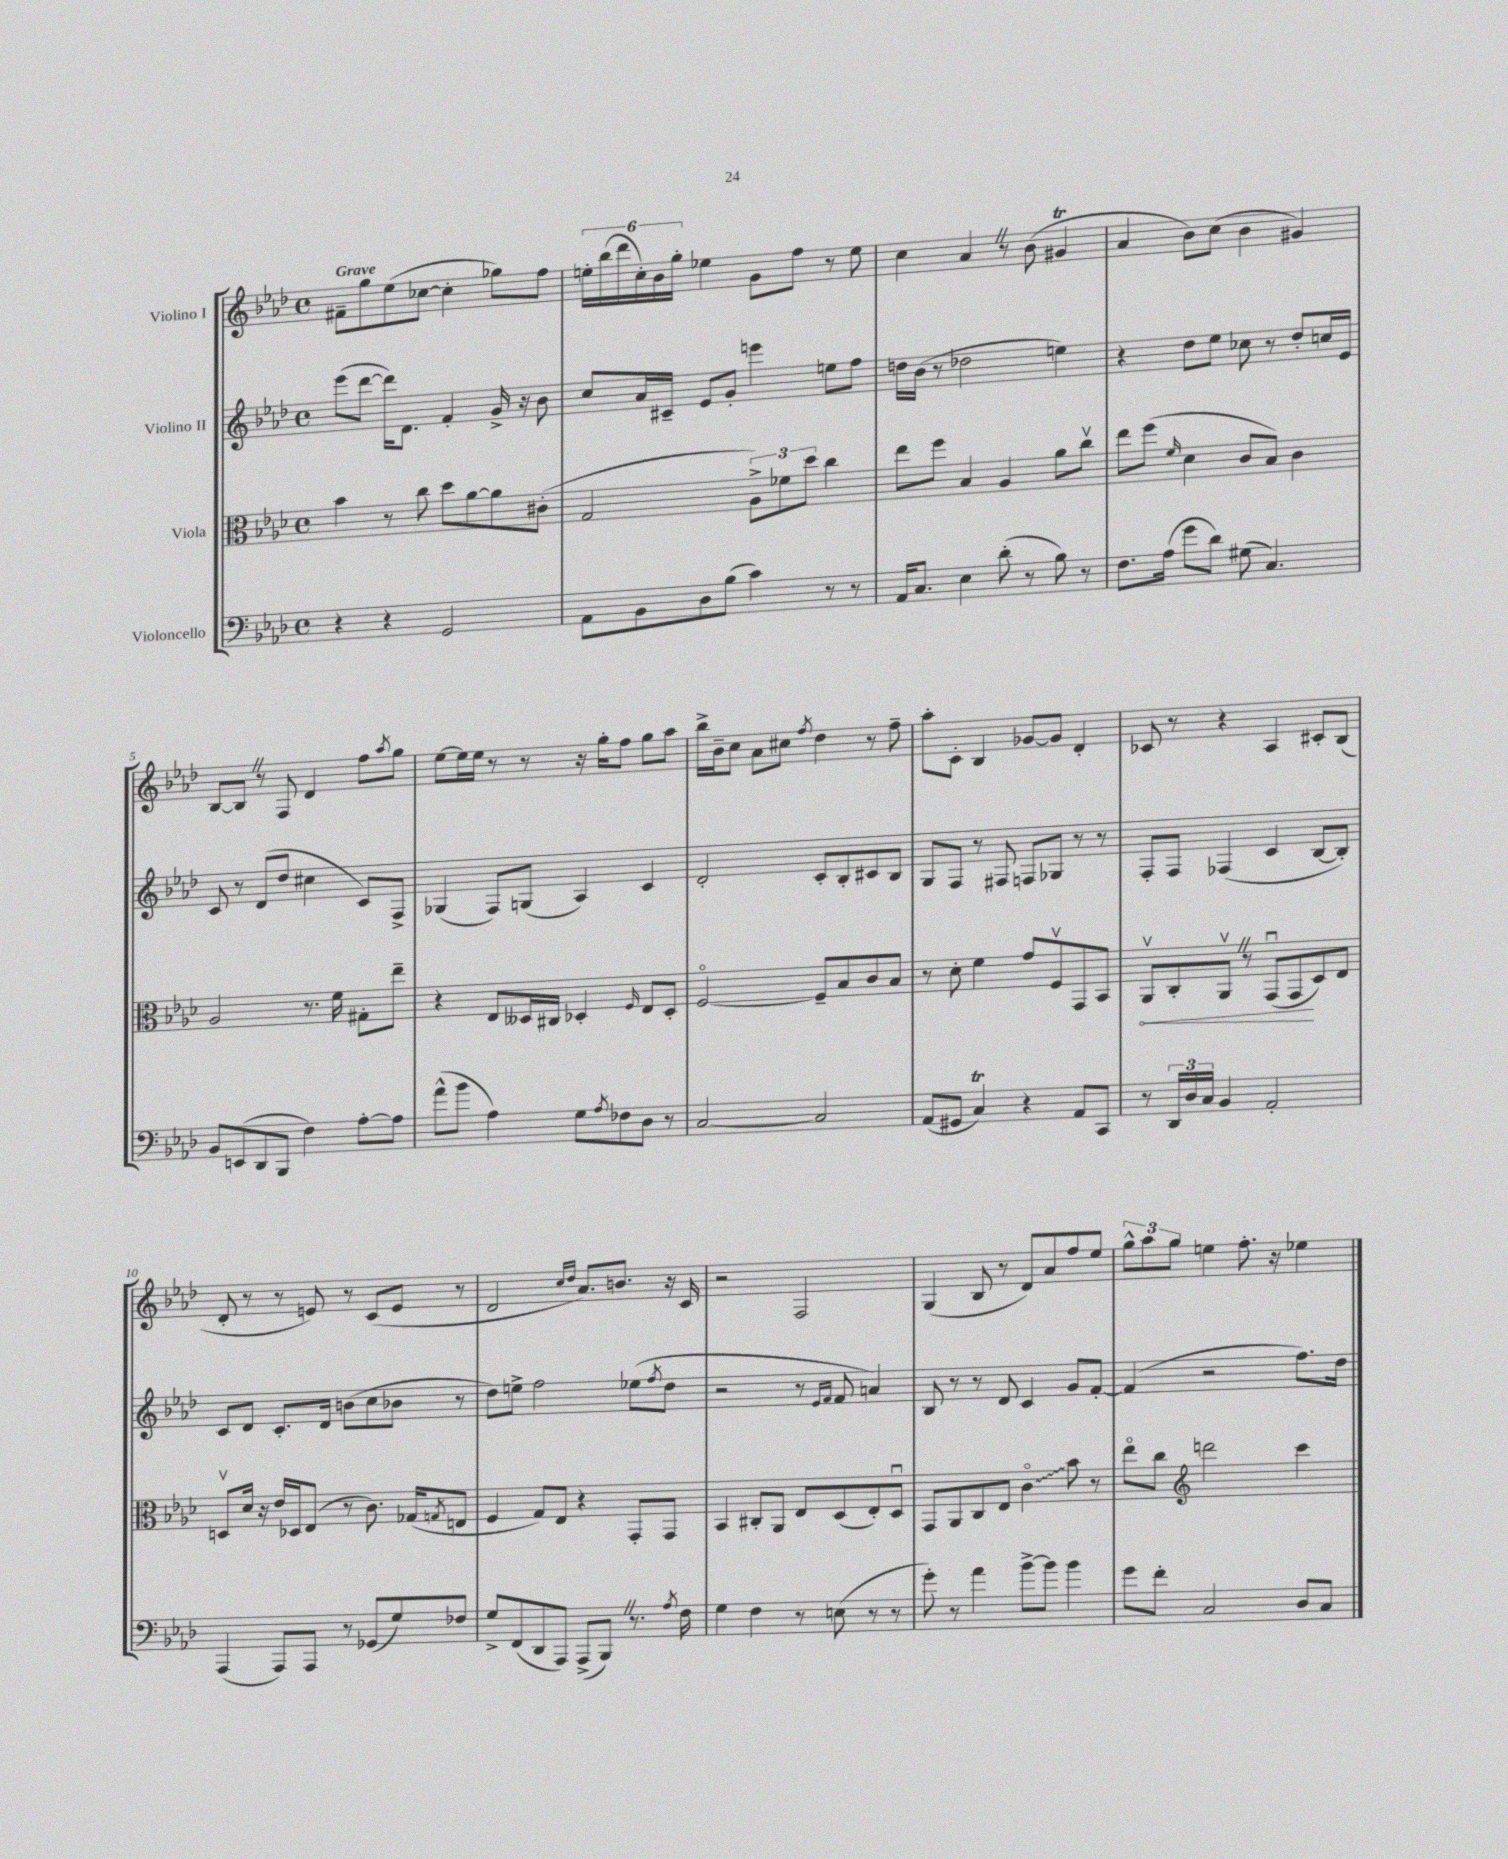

**kern	**kern	**kern	**kern
*staff4	*staff3	*staff2	*staff1
*clefF4	*clefC3	*clefG2	*clefG2
*k[b-e-a-d-]	*k[b-e-a-d-]	*k[b-e-a-d-]	*k[b-e-a-d-]
*M4/4	*M4/4	*M4/4	*M4/4
*met(c)	*met(c)	*met(c)	*met(c)
4r	4b-	(8eee-	8f#~
.	.	[8ddd-	8gg
4r	8r	16ddd-])	(8ee-
.	.	8.d-	.
.	8cc	.	[8cc-
2GG	8dd-	4f'	4cc-']
.	[8a-	.	.
.	8a-]	16g^	8gg-)
.	.	16r	.
.	(8c#'	8b-	8ff
=	=	=	=
8AA-	2G	8cc	24ee'
.	.	.	(24bb-
.	.	.	24ddd-
8BB-	.	16a-	24cc')
.	.	.	24b-
.	.	16c#~	.
.	.	.	24gg'
8D-	.	8e-	4ee-
(8B-	.	8g'	.
4c)	12A-^)	4eee	8g
.	12f-	.	.
.	.	.	8ff
.	12dd-	.	.
8r	4cc	8ee	8r
8r	.	8ff	8ee-
=	=	=	=
16AA-	8ee-	16dd	4cc
8.C	.	(16b-	.
.	8ff	8r	.
4E-	4B-	2dd-	4a-
(8d-'	4A-	.	8r
8r	.	.	(8b-
8B-)	8a-	4ee)	4g#
8r	8ccv	.	.
=	=	=	=
8.F	8ee-	4r	4a-
.	(8ff	.	.
(16A-	.	.	.
.	16qqf	.	.
8g	4d-	8dd-	8b-)
8d-)	.	8ee-	(8cc
(8G#	8c	8cc-	4b-
4.C)	8B-)	8r	.
.	4c	8dd-'	4g#)
.	.	16cc	.
.	.	16e-	.
=	=	=	=
8BB-	2A-	8c	[8B-
(8EE	.	8r	8B-]
8DD-	.	(8d-	8r
8BBB-	.	8dd-	8F
4F)	8.r	4cc#	4d-
.	16f	.	.
[8A-'	8G#'	8c)	8ff
.	.	.	8qaa-
8A-]	8ee-~	8F^	8gg
=	=	=	=
(8a-^^	4r	(4G-	[8ee-
8b-	.	.	16ee-]
.	.	.	16ee-
4A-)	8E-	8F)	8r
.	16D--	(8G	8r
.	16C#	.	.
8G	4D-'	4A-)	16r
.	.	.	16gg'
8qA-	.	.	.
8F-	.	.	8ff
.	16qqF	.	.
8D-	8E-	4c	8gg
8r	8D-'	.	8aa-
=	=	=	=
[2C	[2Fo	2d-'	16bb-^
.	.	.	16b-~
.	.	.	8cc
.	.	.	8a-
.	.	.	8cc#
.	.	.	8qff
2C]	8F~]	8c'	4dd-
.	8B-	8B-'	.
.	8c	8c#	8r
.	8B-	8B-	8ff~
=	=	=	=
(8AA-	8r	8G	8aa-'
8GG#	8d-'	8F	8c'
4C)	4f	8r	4B-
.	.	8F#	.
4r	8g	8F	[8g-
.	8Fv	8G-	8g-]
8AA-	8GG	8r	4d-'
8CC	8BB-	8r	.
=	=	=	=
8r	8AA-v	8F'	8c-
24DD-	8C'	8F	8r
24D-	.	.	.
24C	.	.	.
4BB-	8AA-v	(4F-	4r
.	8r	.	.
2AA-'	(8GGu	4c	4A-
.	8GG	.	.
.	8D-)	[8B-	8c#'
.	8E-	8B-'])	(8B-
=	=	=	=
(4AAA-	8Dv	8c	8d-'
.	16d-	8d-	8r
.	16r	.	.
8AAA-)	16e-	8.c'	8r
.	16D-	.	.
8AAA-	(8E-	.	8e)
.	.	16d-	.
8r	8r	(8b	8r
(8GG-	8.c)	8cc	(8c
8G)	.	8b-	8e
.	(16G-	.	.
.	8qG	.	.
8F-	8E	8r	8r
=	=	=	=
8G^	4F	8dd-)	2d-
(8FF	.	8ee^	.
8DD-	8G)	2ff	.
8AAA-)	8E-	.	.
.	.	.	16qqcc
.	.	.	16qqdd-
(8AAA-^	4r	.	8.a-)
8BBB-)	.	.	.
.	.	.	8.b
8.r	8GG'	(8ee-	.
.	.	8qff	.
.	8GG	8dd-	16r
8qA-	.	.	.
16F	.	.	16c
=	=	=	=
4G	4BB-	2r	2r
4F	8C#'	.	.
.	8AA-	.	.
8r	8E-	8r	2F
.	.	16qqe-	.
.	.	16qqf	.
(8E	(8D-	8f	.
8r	8E-')	4a)	.
8r	8D-u	.	.
=	=	=	=
8g')	8GG	8B-	(4G
8r	8AA-	8r	.
4a-	8C	8r	8B-
.	8E-	8d-	8r
[8b-^	4co	4c	8d-)
8b-]	.	.	8a-
4b-	8b-	8g	8ff
.	8r	[8f'	8ee-
=	=	=	=
8g	8ee-o	(4f]	12gg^^
.	.	.	12aa-
8f'	8cc	.	.
.	.	.	12gg
*	*clefG2	*	*
2C	2ddd	2r	4ee
.	.	.	8.ff'
.	.	.	16r
8D-	4ccc	8.ff)	4ee-
8C	.	.	.
.	.	16dd-	.
==	==	==	==
*-	*-	*-	*-
